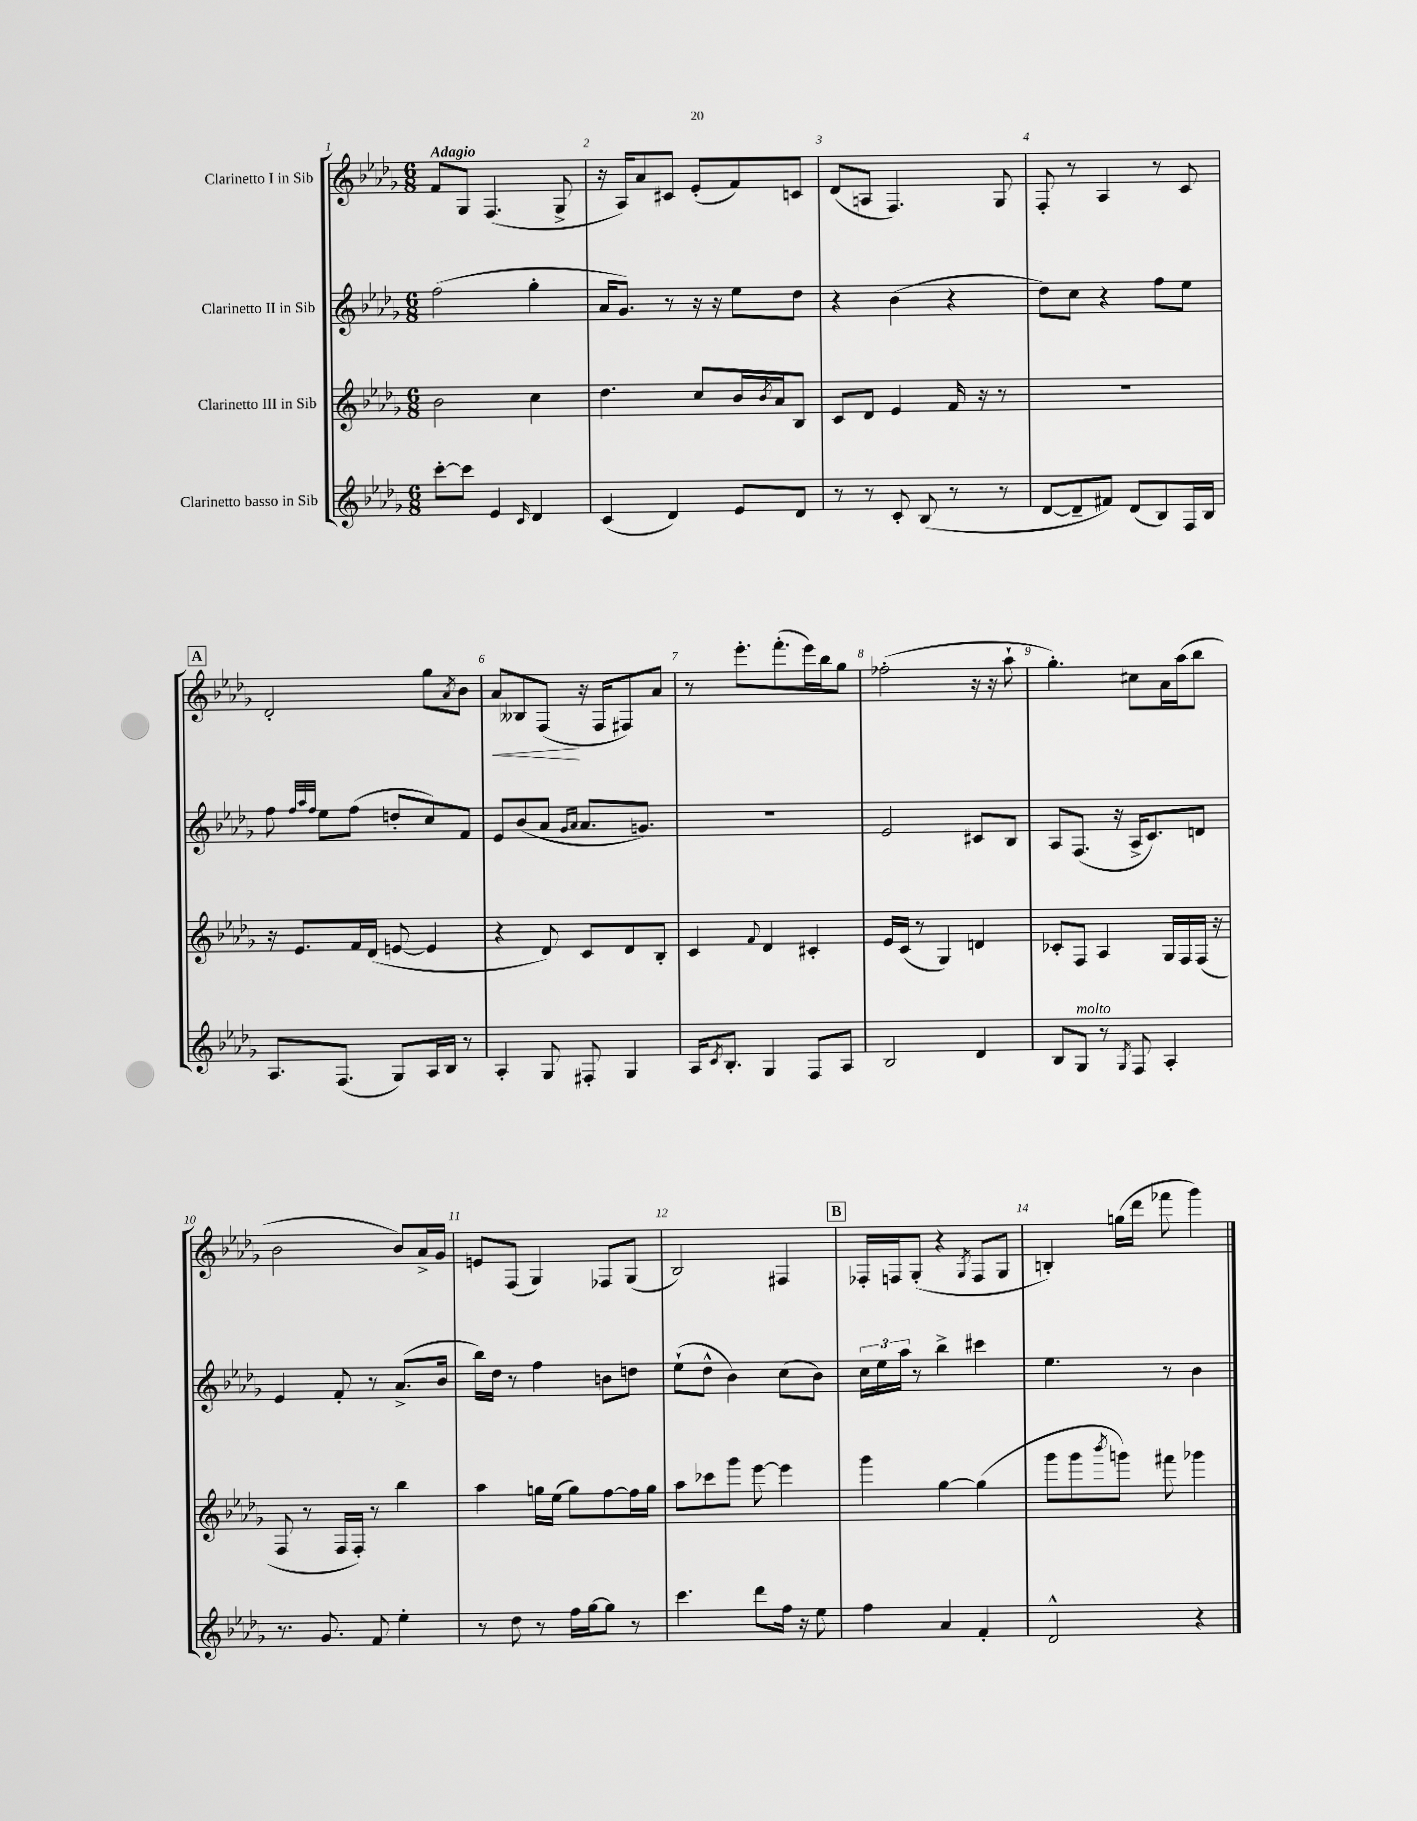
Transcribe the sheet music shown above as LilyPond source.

<<
\new StaffGroup <<
\new Staff = "s0" \with { instrumentName = "Clarinetto I in Sib" } {
    \clef treble \key des \major \numericTimeSignature \time 6/8 \tempo "Adagio"
    f'8 ges8 f4.( ges8-> |
    r16 aes16) aes'8 cis'8 ees'8-.( f'8) c'8 |
    des'8( a8 f4.) ges8 |
    f8-. r8 aes4 r8 c'8 |
    \mark \markup { \box "A" } des'2-. ges''8 \acciaccatura { aes'8 } bes'8 |
    aes'8\< beses8 f8\!( r16 f16 fis8) aes'8 |
    r8 ees'''8.-. f'''8.-.( ees'''16) bes''16 ges''8 |
    fes''2-.( r16 r16 aes''8-! |
    ges''4.-.) cis''8 aes'16 aes''16( bes''8 |
    bes'2 bes'8) aes'16-> ges'16 |
    e'8 f8( ges4) fes8 ges8( |
    bes2) fis4 |
    \mark \markup { \box "B" } fes16-. f16 ges8-.( r4 \acciaccatura { ges8 } f8 ges8 |
    b4-.) g''16( des'''16 fes'''8 ges'''4) \bar "|." |
}
\new Staff = "s1" \with { instrumentName = "Clarinetto II in Sib" } {
    \clef treble \key des \major \numericTimeSignature \time 6/8
    f''2( ges''4-. |
    aes'16 ges'8.) r8 r16 r16 ees''8 des''8 |
    r4 bes'4( r4 |
    des''8) c''8 r4 f''8 ees''8 |
    \mark \markup { \box "A" } f''8 \grace { f''32 aes''32 f''32 } ees''8 f''8( d''8-. c''8) f'8 |
    ees'8 bes'8( aes'8 \grace { ges'16 aes'16 } aes'8. g'8.) |
    R2. |
    ees'2 cis'8 bes8 |
    aes8 f8.( r16 aes16-> c'8.) d'8 |
    ees'4 f'8-. r8 aes'8.->( bes'16 |
    bes''16) des''16 r8 f''4 b'8 d''8 |
    ees''8-!( des''8-^ bes'4) c''8( bes'8) |
    \mark \markup { \box "B" } \tuplet 3/2 { c''16 ees''16 aes''16 } r8 bes''4-> cis'''4 |
    ees''4. r8 bes'4 \bar "|." |
}
\new Staff = "s2" \with { instrumentName = "Clarinetto III in Sib" } {
    \clef treble \key des \major \numericTimeSignature \time 6/8
    bes'2 c''4 |
    des''4. c''8 bes'16 \acciaccatura { bes'8 } aes'16 bes8 |
    c'8 des'8 ees'4 f'16 r16 r8 |
    R2. |
    \mark \markup { \box "A" } r16 ees'8. f'16 des'16( e'8~ e'4 |
    r4 des'8) c'8 des'8 bes8-. |
    c'4 \appoggiatura { f'8 } des'4 cis'4-. |
    ees'16 c'16( r8 ges4) d'4 |
    ces'8-. f8 aes4 ges16 f16 f16( r16 |
    f8 r8 f16 f16-.) r8 bes''4 |
    aes''4 g''16 ees''16( g''8) f''8~ f''16 g''16 |
    aes''8 ces'''8 ges'''8 ees'''8~ ees'''4 |
    \mark \markup { \box "B" } ges'''4 ges''4~ ges''4( |
    ges'''8 ges'''8 \acciaccatura { bes'''8 } g'''8) fis'''8 ges'''4 \bar "|." |
}
\new Staff = "s3" \with { instrumentName = "Clarinetto basso in Sib" } {
    \clef treble \key des \major \numericTimeSignature \time 6/8
    c'''8~-. c'''8 ees'4 \grace { c'16 } des'4 |
    c'4( des'4) ees'8 des'8 |
    r8 r8 c'8-. bes8( r8 r8 |
    des'8~ des'8-- fis'8) des'8( bes8) f16 bes16 |
    \mark \markup { \box "A" } aes8. f8.( ges8) aes16 bes16 r8 |
    aes4-. ges8 fis8-. ges4 |
    aes16 \acciaccatura { c'8 } bes8.-. ges4 f8 aes8 |
    bes2 des'4 |
    bes8 ges8^\markup { \italic "molto" } r8 \acciaccatura { ges8 } f8 aes4-. |
    r8. ges'8. f'8 ees''4-. |
    r8 des''8 r8 f''16 ges''16~ ges''8 r8 |
    c'''4. des'''8 f''16 r16 ees''8 |
    \mark \markup { \box "B" } f''4 aes'4 f'4-. |
    des'2-^ r4 \bar "|." |
}
>>
>>
\layout { \context { \Score \override BarNumber.break-visibility = ##(#f #t #t) barNumberVisibility = #all-bar-numbers-visible } }
